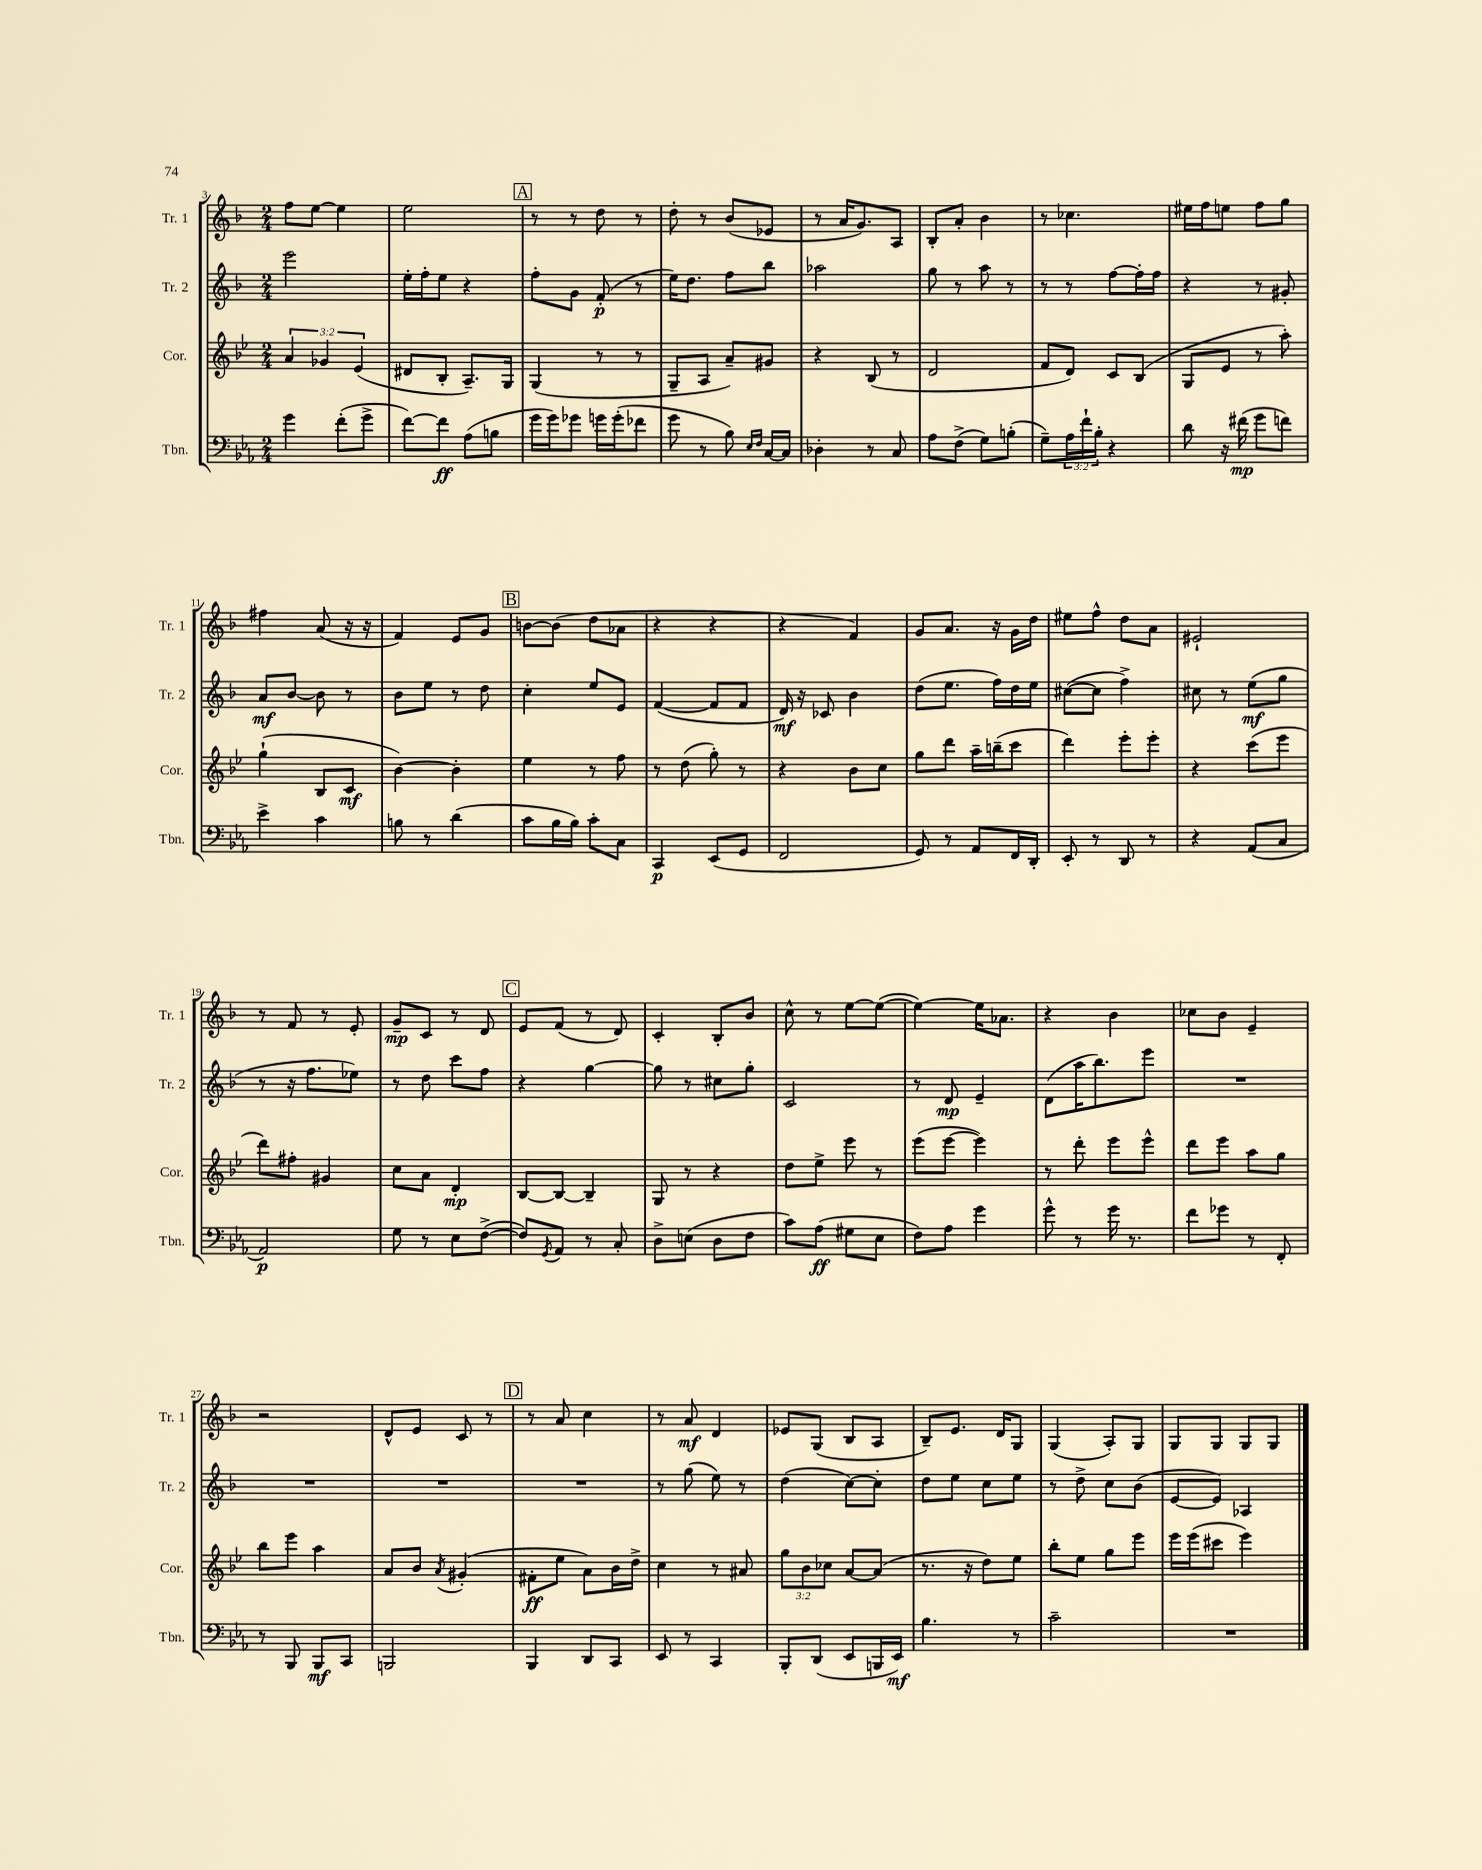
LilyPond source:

<<
\new StaffGroup <<
\new Staff = "s0" \with { instrumentName = "Tr. 1" shortInstrumentName = "Tr. 1" } {
    \clef treble \key f \major \numericTimeSignature \time 2/4
    f''8 e''8~ e''4 |
    e''2 |
    \mark \markup { \box "A" } r8 r8 d''8 r8 |
    d''8-. r8 bes'8( ees'8 |
    r8 a'16 g'8.) a8 |
    bes8-. a'8-. bes'4 |
    r8 ces''4. |
    eis''16 f''16 e''8 f''8 g''8 |
    fis''4 a'8( r16 r16 |
    f'4) e'8 g'8 |
    \mark \markup { \box "B" } b'8~ b'8( d''8 aes'8 |
    r4 r4 |
    r4 f'4) |
    g'8 a'8. r16 g'16 d''16 |
    eis''8 f''8-^ d''8 a'8 |
    eis'2-! |
    r8 f'8 r8 e'8-. |
    g'8--\mp c'8 r8 d'8 |
    \mark \markup { \box "C" } e'8 f'8( r8 d'8) |
    c'4-. bes8-. bes'8 |
    c''8-^ r8 e''8~ e''8~( |
    e''4~) e''16 aes'8. |
    r4 bes'4 |
    ces''8 bes'8 e'4-- |
    r2 |
    d'8-^ e'8 c'8 r8 |
    \mark \markup { \box "D" } r8 a'8 c''4 |
    r8 a'8\mf d'4 |
    ees'8 g8( bes8 a8 |
    bes8--) e'8. d'16 g8 |
    g4( a8-.) g8 |
    g8 g8 g8 g8 \bar "|." |
}
\new Staff = "s1" \with { instrumentName = "Tr. 2" shortInstrumentName = "Tr. 2" } {
    \clef treble \key f \major \numericTimeSignature \time 2/4
    e'''2 |
    e''16-. f''16-. e''8 r4 |
    \mark \markup { \box "A" } f''8-. g'8 f'8-.\p( r8 |
    e''16) d''8. f''8 bes''8 |
    aes''2 |
    g''8 r8 a''8 r8 |
    r8 r8 f''8~ f''16-. f''16 |
    r4 r8 gis'8-. |
    a'8\mf bes'8~ bes'8 r8 |
    bes'8 e''8 r8 d''8 |
    \mark \markup { \box "B" } c''4-. e''8 e'8 |
    f'4~( f'8 f'8 |
    d'16\mf) r16 ces'8 bes'4 |
    d''8( e''8. f''16) d''16 e''16 |
    cis''8~( cis''8 f''4->) |
    cis''8 r8 e''8\mf( g''8 |
    r8 r16 f''8. ees''8) |
    r8 d''8 c'''8 f''8 |
    \mark \markup { \box "C" } r4 g''4~ |
    g''8 r8 cis''8 g''8-. |
    c'2 |
    r8 d'8\mp e'4-- |
    d'8( a''16 bes''8.) e'''8 |
    R2 |
    R2 |
    R2 |
    \mark \markup { \box "D" } R2 |
    r8 g''8( e''8) r8 |
    d''4( c''8~) c''8-. |
    d''8 e''8 c''8 e''8 |
    r8 d''8-> c''8 bes'8( |
    e'8~ e'8) aes4 \bar "|." |
}
\new Staff = "s2" \with { instrumentName = "Cor." shortInstrumentName = "Cor." } {
    \clef treble \key bes \major \numericTimeSignature \time 2/4 \override Staff.TupletNumber.text = #tuplet-number::calc-fraction-text
    \tuplet 3/2 { a'4 ges'4 ees'4( } |
    dis'8 bes8-. a8.--) g16 |
    \mark \markup { \box "A" } g4( r8 r8 |
    g8-- a8 a'8--) gis'8 |
    r4 bes8( r8 |
    d'2 |
    f'8 d'8) c'8 bes8( |
    g8 ees'8 r8 a''8-.) |
    g''4-!( bes8 c'8\mf |
    bes'4~) bes'4-. |
    \mark \markup { \box "B" } ees''4 r8 f''8 |
    r8 d''8( g''8-.) r8 |
    r4 bes'8 c''8 |
    g''8 d'''8 a''16-- b''16--( c'''8 |
    d'''4) ees'''8-. ees'''8-. |
    r4 c'''8( ees'''8 |
    d'''8) fis''8-. gis'4 |
    c''8 a'8 d'4-.\mp |
    \mark \markup { \box "C" } bes8~ bes8~ bes4-- |
    g8 r8 r4 |
    d''8 ees''8-> ees'''8 r8 |
    ees'''8( ees'''8~ ees'''4) |
    r8 d'''8-. ees'''8 ees'''8-^ |
    d'''8 ees'''8 a''8 g''8 |
    bes''8 ees'''8 a''4 |
    a'8 bes'8 \acciaccatura { a'8 } gis'4-.( |
    \mark \markup { \box "D" } fis'8-.\ff ees''8 a'8) bes'16 d''16-> |
    c''4 r8 ais'8 |
    \tuplet 3/2 { g''8 bes'8 ces''8 } a'8~ a'8( |
    r8. r16 d''8) ees''8 |
    bes''8-. ees''8 g''8 ees'''8 |
    ees'''16 ees'''16( cis'''8 ees'''4) \bar "|." |
}
\new Staff = "s3" \with { instrumentName = "Tbn." shortInstrumentName = "Tbn." } {
    \clef bass \key ees \major \numericTimeSignature \time 2/4 \override Staff.TupletNumber.text = #tuplet-number::calc-fraction-text
    g'4 f'8-.( g'8-> |
    f'8~) f'8\ff aes8( b8 |
    \mark \markup { \box "A" } g'16 g'16) ges'8 g'16 g'16-.( fes'8 |
    g'8 r8 bes8) \grace { ees16 f16 } c16~ c16 |
    des4-. r8 c8 |
    aes8 f8->( g8) b8-.( |
    g8--) \tuplet 3/2 { aes16 f'16-! bes16-. } r4 |
    d'8 r16 fis'16\mp( g'8 f'8) |
    ees'4-> c'4 |
    b8 r8 d'4( |
    \mark \markup { \box "B" } c'8 bes16 bes16) c'8-. c8 |
    c,4\p ees,8( g,8 |
    f,2 |
    g,8) r8 aes,8 f,16 d,16-. |
    ees,8-. r8 d,8 r8 |
    r4 aes,8( c8 |
    aes,2\p) |
    g8 r8 ees8 f8~->( |
    \mark \markup { \box "C" } f8) \acciaccatura { g,8 } aes,8 r8 c8-. |
    d8-> e8( d8 f8 |
    c'8) aes8\ff( gis8 ees8 |
    f8) aes8 g'4 |
    g'8-^ r8 g'16 r8. |
    f'8 ges'8 r8 f,8-. |
    r8 bes,,8 bes,,8\mf c,8 |
    b,,2 |
    \mark \markup { \box "D" } bes,,4 d,8 c,8 |
    ees,8 r8 c,4 |
    bes,,8-. d,8( ees,8 b,,16 ees,16\mf) |
    bes4. r8 |
    c'2-- |
    R2 \bar "|." |
}
>>
>>
\layout { \context { \Score currentBarNumber = #3 } }
